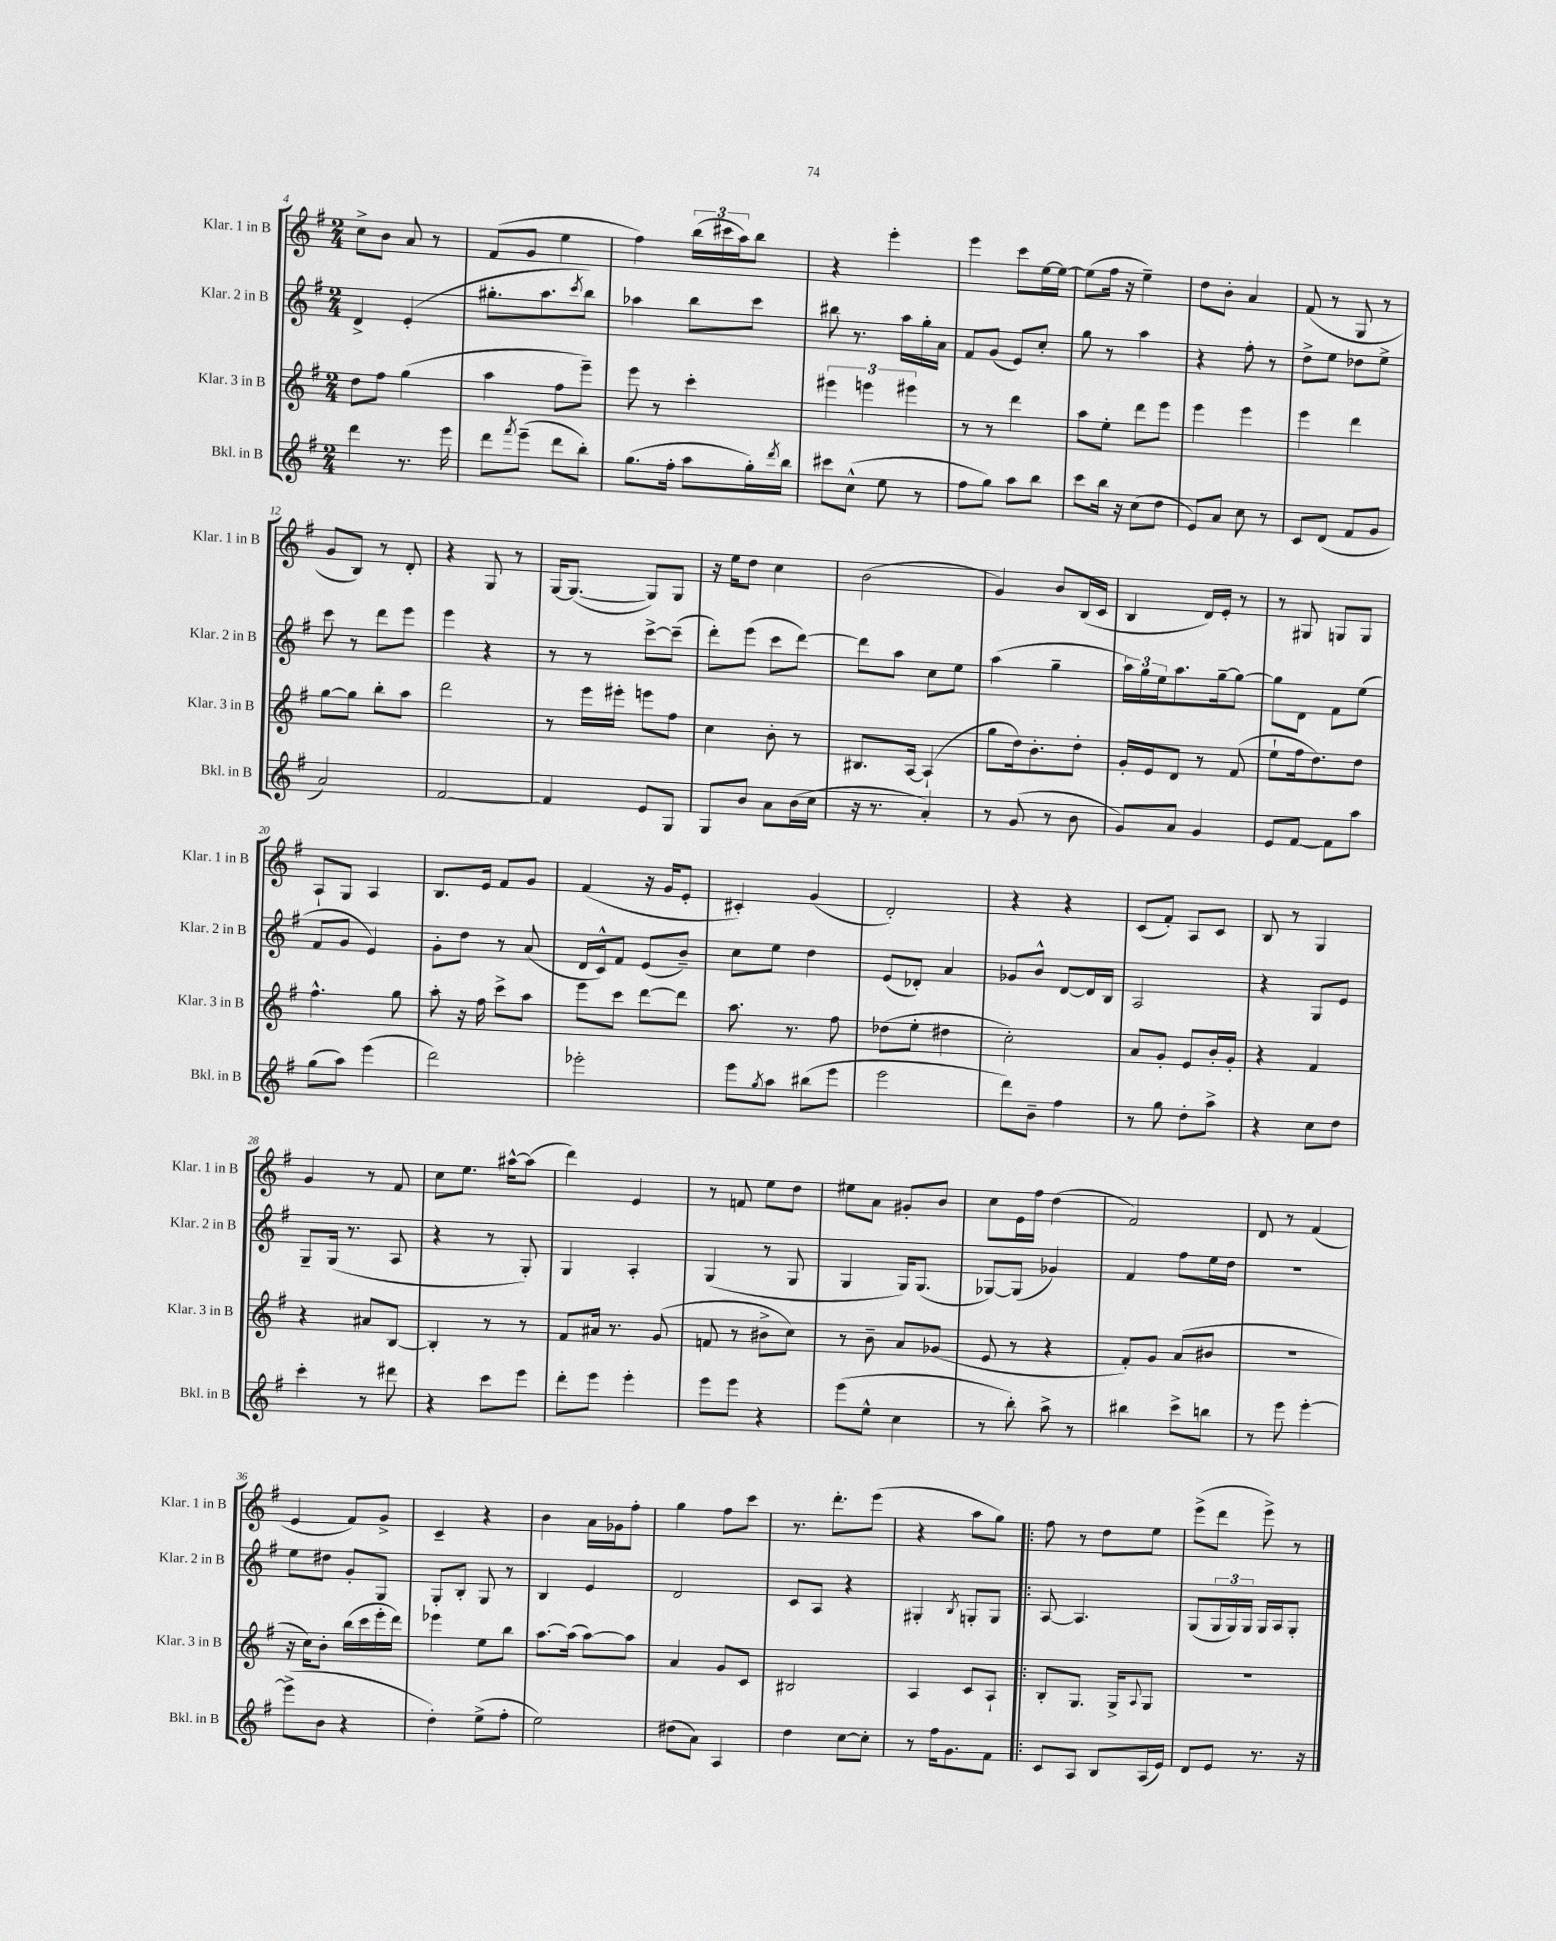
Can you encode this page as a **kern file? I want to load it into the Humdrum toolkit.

**kern	**kern	**kern	**kern
*staff4	*staff3	*staff2	*staff1
*clefG2	*clefG2	*clefG2	*clefG2
*k[f#]	*k[f#]	*k[f#]	*k[f#]
*M2/4	*M2/4	*M2/4	*M2/4
4ddd	8dd	4d^	8cc^
.	8ff#	.	8b
8.r	(4gg	(4e'	8a
.	.	.	8r
16eee	.	.	.
=	=	=	=
8ddd	4aa	8.gg#'	(8f#
8qfff#	.	.	.
(8eee~	.	.	8g
.	.	8.aa	.
8ddd	8ff#	.	4ee
.	.	8qccc	.
8bb')	8eee~)	8bb)	.
=	=	=	=
(8.gg	8eee	4aa-	4ff#)
.	8r	.	.
16ff#'	.	.	.
8aa	4ccc'	8bb	(24bb
.	.	.	24ccc#
.	.	.	24aa)
16gg')	.	8ccc	8bb
8qddd	.	.	.
16bb	.	.	.
=	=	=	=
8ccc#	6eee#	8bb#	4r
(8cc^^	.	8.r	.
.	6eee	.	.
8ee	.	.	4eee'
.	.	16aa	.
.	6eee#	.	.
8r	.	16gg'	.
.	.	16a	.
=	=	=	=
8ff#	8r	8f#	4eee
8gg)	8r	(8g	.
8aa	4ddd	8e)	8ccc
8bb	.	8cc'	[16ee
.	.	.	16ee_
=	=	=	=
8ccc	8aa	8gg	(8ee]
16bb	8ee'	8r	16ff#
16r	.	.	16r
(8cc	8ddd	4aa	4ee~)
8dd	8eee	.	.
=	=	=	=
8e)	4eee	4r	8dd
8a	.	.	8b'
8cc	4eee	8ff#'	4a
8r	.	8r	.
=	=	=	=
8c	4eee	8dd^	(8f#
(8d	.	8ee	8r
8f#	4ddd	8dd-	8G
8g	.	8ee^	8r
=	=	=	=
2a)	[8gg	8ccc	8g
.	8gg]	8r	8B)
.	8bb'	8ddd	8r
.	8aa	8eee	8d'
=	=	=	=
[2f#	2ddd	4eee	4r
.	.	4r	8G
.	.	.	8r
=	=	=	=
4f#]	8r	8r	[16G
.	.	.	(8.G_
.	16eee	8r	.
.	16eee#'	.	.
8e	8eee	[8ccc^	8G])
8G	8ff#	(8ccc~]	8G
=	=	=	=
8G	4cc	8ddd')	16r
.	.	.	16ee
8b	.	(8eee	8dd
8a	8b'	8ccc	4cc
(16b	8r	[8ddd)	.
16cc	.	.	.
=	=	=	=
16r	8.B#	8ddd]	(2b
8.r	.	.	.
.	.	8aa	.
.	[16A	.	.
4a')	(4A`]	8cc	.
.	.	8ee	.
=	=	=	=
8r	8gg	(4aa	4g)
(8g	16dd)	.	.
.	8.b'	.	.
8r	.	4gg~	8b
8b	8dd'	.	(16B
.	.	.	16c
=	=	=	=
8g)	16g'	24aa)	4B
.	.	24gg	.
.	16e	.	.
.	.	24ee	.
8a	8d	8.aa	.
4g	8r	.	16d)
.	.	[16gg~	16e'
.	(8f#	8gg_	8r
=	=	=	=
8e	8ee`	8gg]	8r
[8f#	16ff#	8d	8G#
.	8.dd)	.	.
8f#]	.	8f#	8G
8aa	8dd	(8ee	8G
=	=	=	=
(8gg	4.ff#^^	8f#	8A`
8aa)	.	8g	8G
(4eee	.	4e)	4A
.	8gg	.	.
=	=	=	=
2ddd)	8aa'	8g'	8.B
.	16r	8dd	.
.	16ff#	.	16e
.	8ccc^	8r	8f#
.	8aa	(8a	8g
=	=	=	=
2eee-'	8eee	16d	(4f#
.	.	16c^^)	.
.	8ccc	8f#	.
.	[8ddd	(8e	16r
.	.	.	16g
.	8ddd]	8b~)	8e'
=	=	=	=
8eee	8.aa	8cc	4c#')
8qgg	.	.	.
8aa	.	8ee	.
.	8.r	.	.
(8bb#	.	4dd	(4g
8eee	8ff#	.	.
=	=	=	=
2eee	(8dd-	(8e	2d')
.	8ee'	8d-')	.
.	4dd#	4a	.
=	=	=	=
8ddd)	2cc')	8g-	4r
8b~	.	8b^^	.
4ff#	.	[8d	4r
.	.	16d]	.
.	.	16B	.
=	=	=	=
8r	8a	2A	(8c
8gg	8g'	.	8f#')
8dd'	8e	.	8A
8aa^	16b'	.	8c
.	16g'	.	.
=	=	=	=
4r	4r	4r	8B
.	.	.	8r
8cc	4f#	8G	4G
8dd	.	8e	.
=	=	=	=
4ccc'	4r	8G~	4g
.	.	(16G	.
.	.	8.r	.
8r	8a#	.	8r
8ddd#	[8B	8A	8f#
=	=	=	=
4r	4B']	4r	8cc
.	.	.	8.ee
8ccc	8r	8r	.
.	.	.	[16aa#^^
8eee	8r	8G')	(8aa#]
=	=	=	=
8ddd'	8f#	4G	4ddd)
8eee	16a#	.	.
.	8.r	.	.
4eee'	.	4A'	4e
.	(8g	.	.
=	=	=	=
8eee	8f	(4G	8r
8eee	8r	.	8f
4r	8b#^	8r	8ee
.	8cc)	8G	8dd
=	=	=	=
(8eee	8r	4G	8ee#
8ee^^	8b~	.	8a
4cc	8a	16G)	8g#'
.	.	(8.G	.
.	(8g-	.	8b
=	=	=	=
8r	8e	[8G-)	8cc
8bb')	8r	(8G-]	16e
.	.	.	16ff#
8aa^	4r	4g-)	(4dd
8r	.	.	.
=	=	=	=
4bb#	8f#')	4f#	2f#)
.	8g	.	.
8ccc^	(8a	8ff#	.
8bb	8b#	16ee	.
.	.	16dd	.
=	=	=	=
8r	2r	2r	8d
8eee	.	.	8r
[4eee'	.	.	(4f#
=	=	=	=
(8eee^]	16r	8ee	4e
.	16cc)	.	.
8b	8b'	8dd#	.
4r	(16bb	8g'	8f#)
.	16ccc	.	.
.	16eee'	8G	8g^
.	16ddd)	.	.
=	=	=	=
4dd')	4eee-	8G'	4c~
.	.	8B'	.
(8ee^	8ee	8G	4r
8ff#'	8bb	8r	.
=	=	=	=
2ee)	[8.aa	4B	4b
.	(16aa]	.	.
.	[8aa)	4e	16a
.	.	.	16g-
.	8aa]	.	8ff#'
=	=	=	=
(8dd#	4a	2d	4gg
8a)	.	.	.
4A	8g	.	8ff#
.	8c	.	8ccc
=	=	=	=
4dd	2B#	8c	8.r
.	.	8A	.
.	.	.	8.ddd'
[8cc	.	4r	.
8cc']	.	.	(8eee
=	=	=	=
8r	4A	4G#'	4r
16ff#	.	.	.
8.g	.	.	.
.	.	8qB	.
.	8c	8G'	8aa
8f#	8A`	8G	8gg)
=!|:	=!|:	=!|:	=!|:
8c	8B'	[8A	8ff#
8A	8.G	4.A]	8r
8B	.	.	8dd
.	16G^	.	.
.	8qqA	.	.
(16A	8G	.	8ee
16e)	.	.	.
=	=	=	=
8d	2r	(8G	(8eee^
8e	.	24G	8ddd
.	.	24G)	.
.	.	24G	.
8.r	.	16G	8eee^)
.	.	16A	.
.	.	8G'	8r
16r	.	.	.
==	==	==	==
*-	*-	*-	*-
